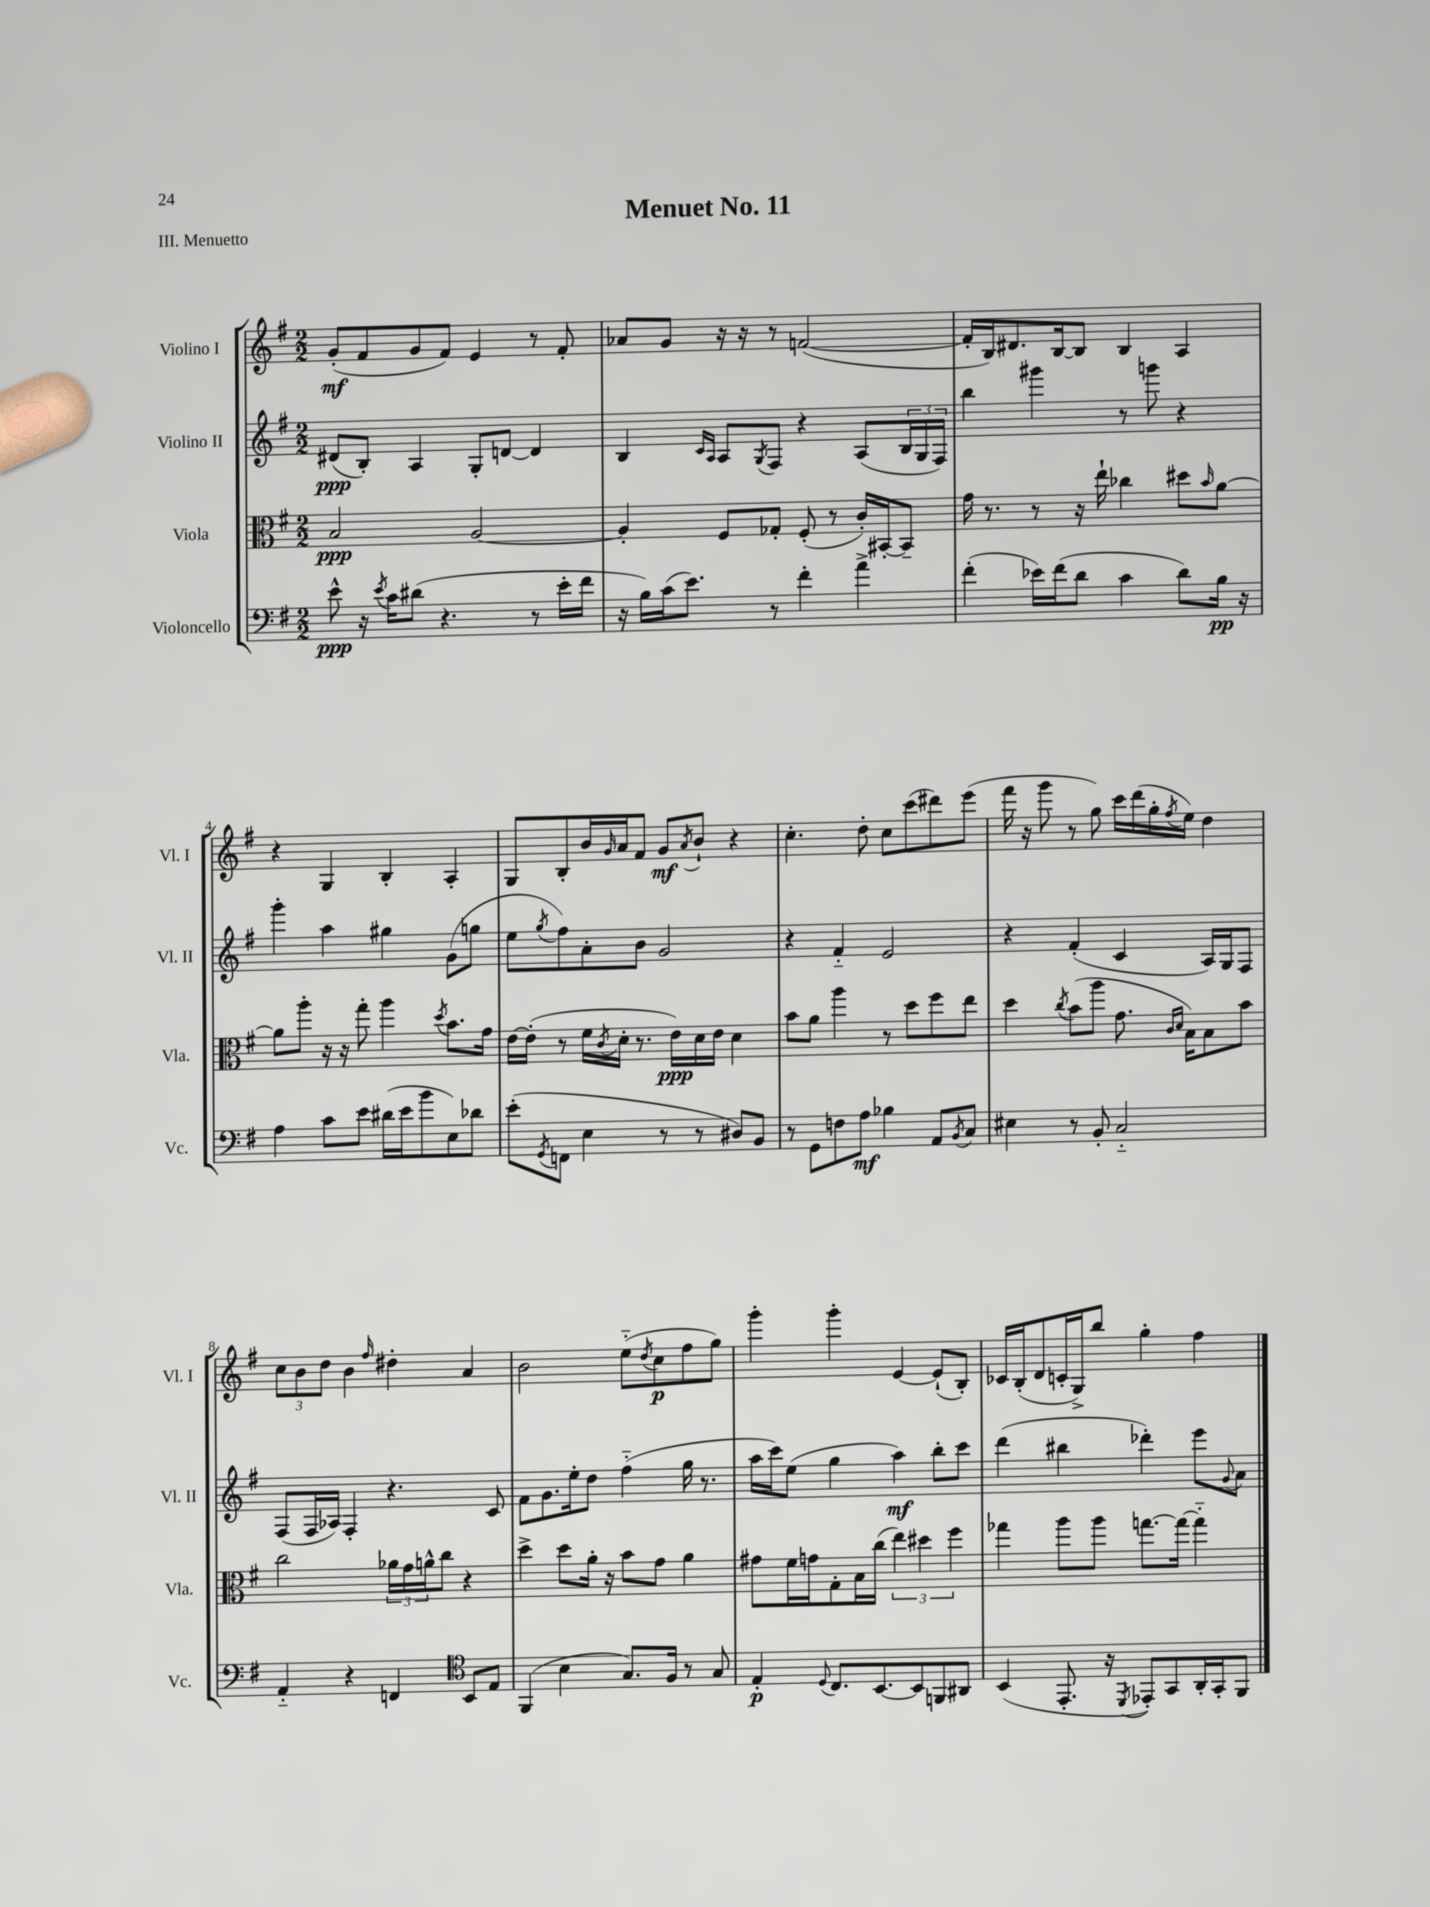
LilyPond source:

\header { title = "Menuet No. 11" piece = "III. Menuetto" }
<<
\new StaffGroup <<
\new Staff = "s0" \with { instrumentName = "Violino I" shortInstrumentName = "Vl. I" } {
    \clef treble \key g \major \numericTimeSignature \time 2/2
    g'8-.\mf( fis'8 g'8 fis'8) e'4 r8 fis'8-. |
    aes'8 g'8 r16 r16 r8 f'2~( |
    f'16-. b16) dis'8. b16~ b8 b4 a4 |
    r4 g4 b4-. a4-. |
    g8 b8-. b'16 \grace { g'16 } a'16 fis'8 g'8\mf \acciaccatura { a'8 } b'8-! r4 |
    c''4.-. d''8-. c''8 c'''8( dis'''8) e'''8( |
    fis'''16 r16 g'''8 r8 g''8) c'''16 d'''16( g''16-. \acciaccatura { fis''8 } e''16) d''4 |
    \tuplet 3/2 { c''8 b'8 d''8 } b'4 \grace { fis''16 } dis''4-. a'4 |
    b'2 e''8-_( \acciaccatura { d''8 } c''8\p fis''8 g''8) |
    g'''4-. g'''4-. e'4~ e'8-!( b8-.) |
    ces'16 b16-.( d'8 c'16-. g16->) b''8 g''4-. fis''4 \bar "|." |
}
\new Staff = "s1" \with { instrumentName = "Violino II" shortInstrumentName = "Vl. II" } {
    \clef treble \key g \major \numericTimeSignature \time 2/2
    dis'8\ppp( b8-.) a4 g8-. d'8~ d'4 |
    b4 \grace { c'16 a16 } a8 \acciaccatura { g8 } fis8 r4 a8( \tuplet 3/2 { b16 g16 fis16) } |
    b''4 gis'''4 r8 g'''8 r4 |
    g'''4-. a''4 gis''4 g'8( g''8 |
    e''8 \acciaccatura { g''8 } fis''8) a'8-. b'8 g'2 |
    r4 fis'4-_ e'2 |
    r4 fis'4-.( c'4 a16) g16 fis8 |
    fis8( fis16 aes16) fis4-. r4. c'8 |
    fis'8 g'8. e''16-. d''8 fis''4-_( g''16 r8. |
    a''16 c'''16) e''8( g''4 a''4\mf) b''8-. c'''8 |
    d'''4( bis''4 des'''4-.) e'''8 \appoggiatura { g'8 } a'8 \bar "|." |
}
\new Staff = "s2" \with { instrumentName = "Viola" shortInstrumentName = "Vla." } {
    \clef alto \key g \major \numericTimeSignature \time 2/2
    b2\ppp a2~ |
    a4-. fis8 ges8-. fis8-.( r8 c'16-.) bis,16~-. bis,8-- |
    g'16 r8. r8 r16 e''16-! ces''4 dis''8 \grace { b'16 } a'8~ |
    a'8 a''8-. r16 r16 g''8-. a''4 \acciaccatura { d''8 } b'8. g'16 |
    e'16~ e'16-.( r8 fis'16 \acciaccatura { c'8 } d'16-. r8. e'16\ppp) d'16 e'16 d'4 |
    b'8 a'8 a''4 r8 d''8 fis''8 e''8 |
    d''4 \acciaccatura { c''8 } b'8( a''8 g'8. \grace { c'16 d'16 } b16) b8 b'8 |
    c''2 \tuplet 3/2 { aes'16 g'16 a'16-^ } c''8 r4 |
    d''4-> d''8 a'16-. r16 b'8 g'8 a'4 |
    gis'8 fis'16 g'16 g8-. b16 c''16( \tuplet 3/2 { e''4) dis''4 fis''4 } |
    ges''4 a''8 a''8 g''8.~ g''16~ g''4-_ \bar "|." |
}
\new Staff = "s3" \with { instrumentName = "Violoncello" shortInstrumentName = "Vc." } {
    \clef bass \key g \major \numericTimeSignature \time 2/2
    e'8-^\ppp r16 \acciaccatura { e'8 } c'16 dis'8( r4. r8 e'16-. fis'16 |
    r16 b16) c'16( e'8.) r8 fis'4-. a'4-> |
    fis'4-.( ees'16) fis'16( d'8 c'4 d'8) b16\pp r16 |
    a4 c'8 e'8 dis'16( e'16 b'8 e8) des'8 |
    e'8-.( \acciaccatura { g,8 } f,8 e4 r8 r8 dis8) b,8 |
    r8 g,8 f8 a8\mf bes4 a,8 \acciaccatura { b,8 } c8 |
    eis4 r8 b,8-. c2-_ |
    a,4-_ r4 f,4 \clef tenor b,8 e8 |
    fis,4( b4 g8.) fis16 r8 g8 |
    e4-.\p \appoggiatura { d8 } c8. b,8.~ b,8 f,8 ais,8 |
    b,4( e,8.-. r16 \acciaccatura { d,8 } ees,8-.) g,8 a,16-. g,16-. fis,8 \bar "|." |
}
>>
>>
